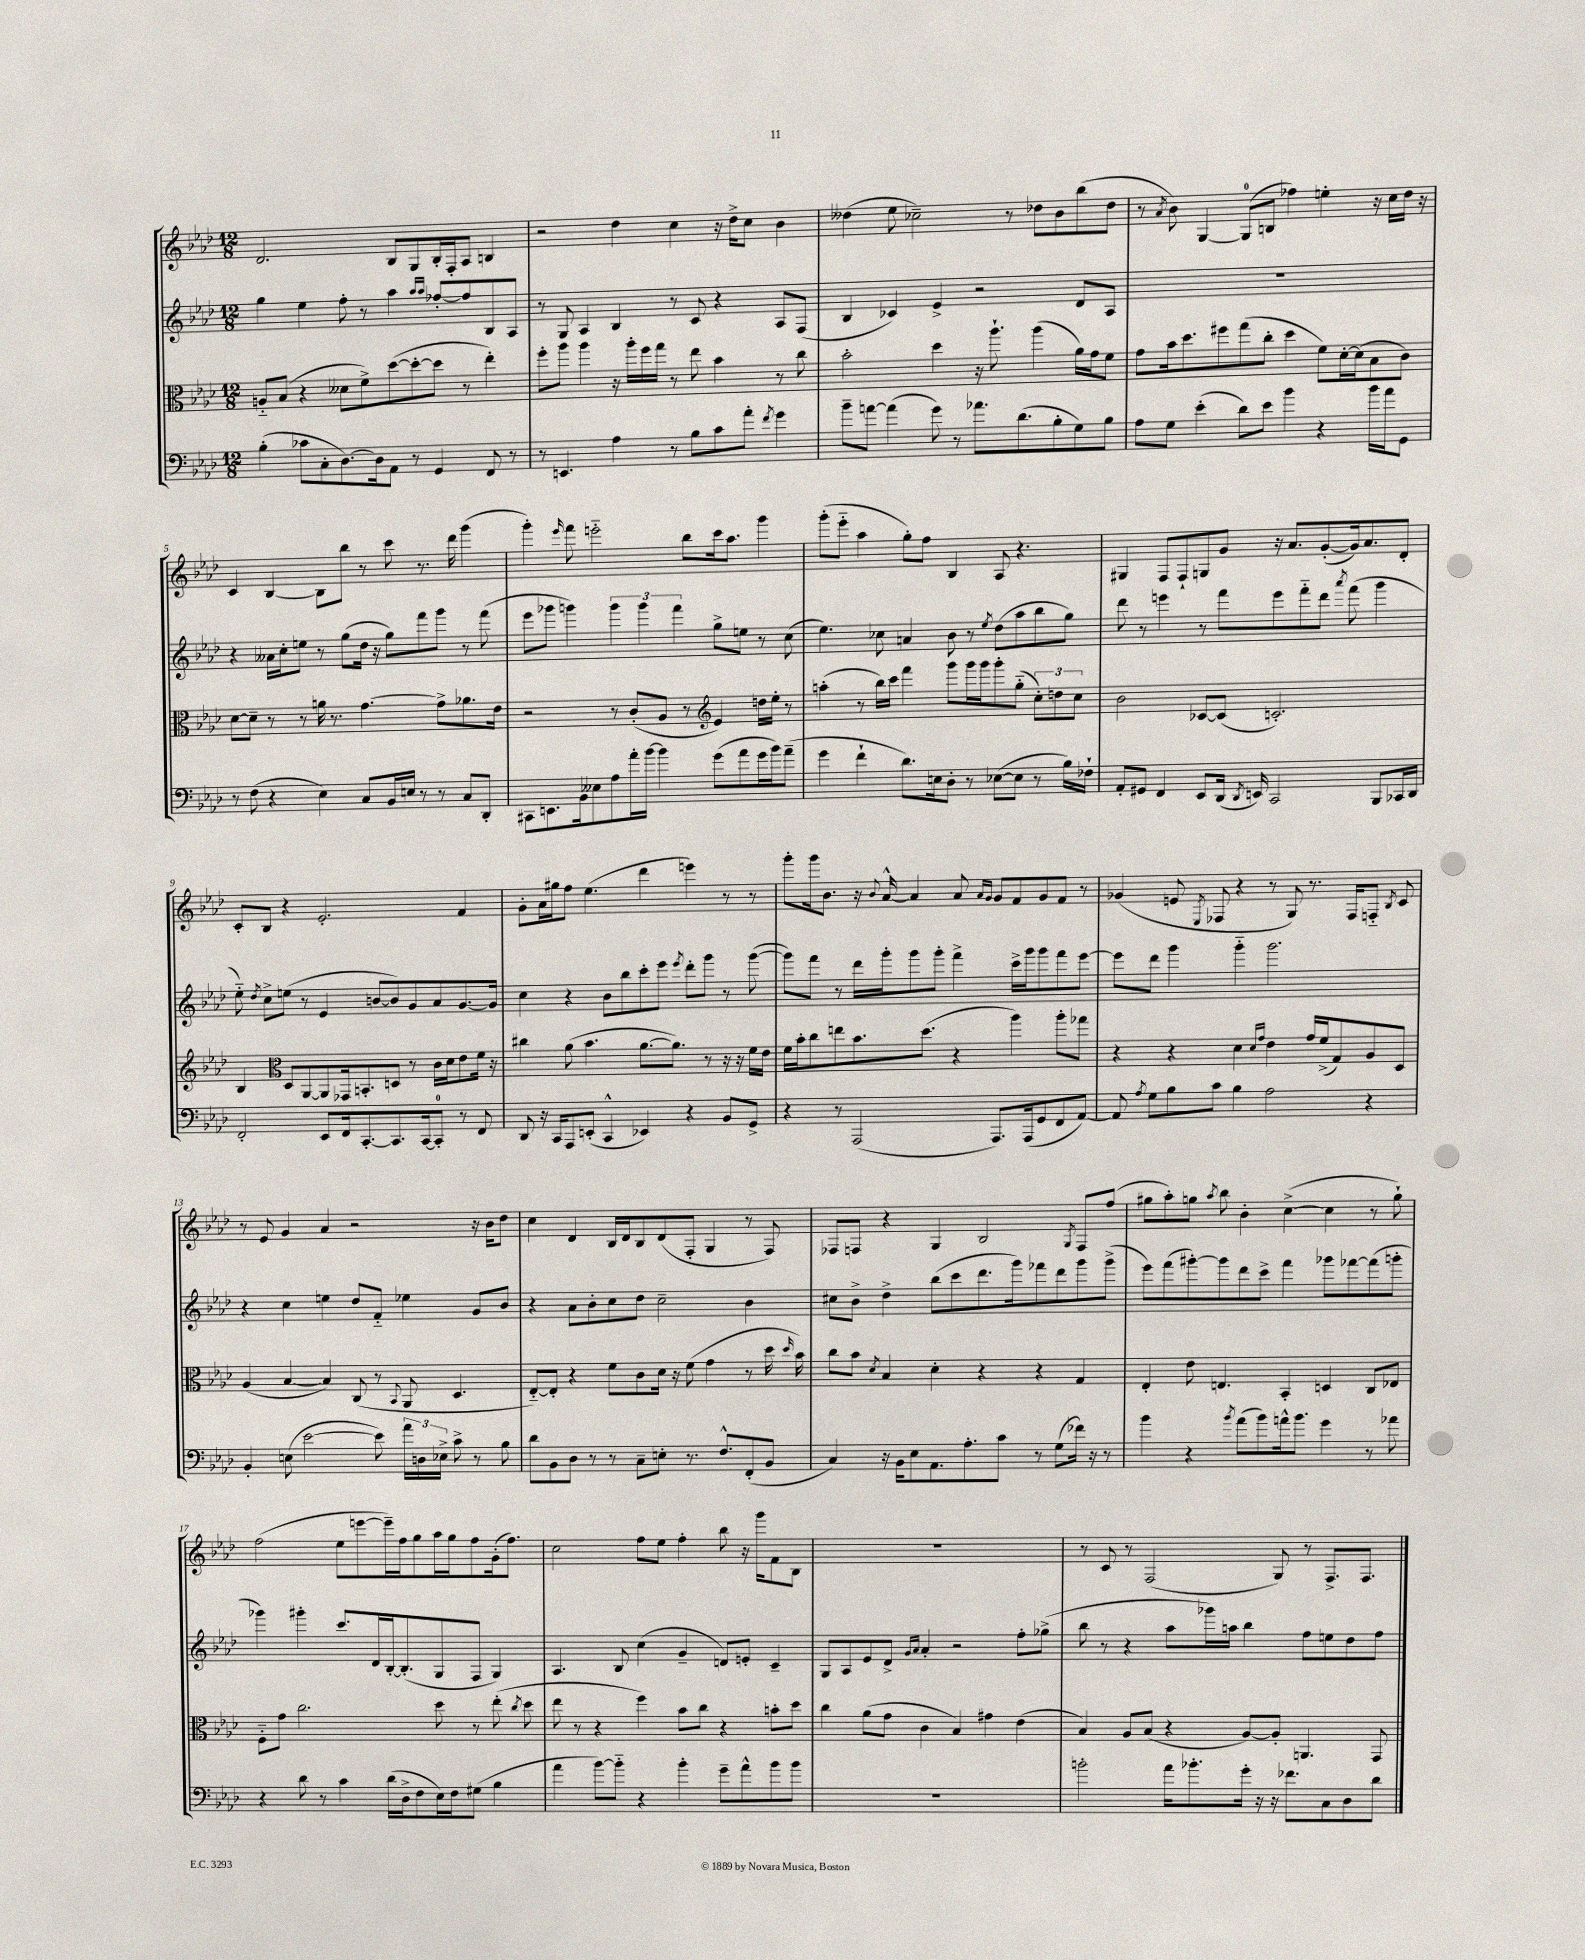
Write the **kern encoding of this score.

**kern	**kern	**kern	**kern
*staff4	*staff3	*staff2	*staff1
*clefF4	*clefC3	*clefG2	*clefG2
*k[b-e-a-d-]	*k[b-e-a-d-]	*k[b-e-a-d-]	*k[b-e-a-d-]
*M12/8	*M12/8	*M12/8	*M12/8
(4B-'	8A'~	4gg	2.d-
.	(8B-	.	.
8c-	4r	4ee-	.
8C'	.	.	.
[8.D-)	8d--	8ff'	.
.	8f^)	8r	.
16D-]	.	.	.
8AA-	([8dd-	4aa-	8B-
8r	8dd-'_	.	8G
.	.	16qqaa-	.
.	.	16qqaa-	.
4GG	8dd-]	[8ff-'	16B-'
.	.	.	16F'
.	8r	8ff-]	8A-
8FF	4ee-')	8B-	4B
8r	.	8A-	.
=	=	=	=
8r	8ff'	8r	2r
4.EE	8aa-	8G	.
.	4aa-	4A-	.
4A-	16r	4B-	4dd-
.	16aa-'	.	.
.	16ff	.	.
.	16gg	.	.
8r	8r	8r	4cc
8B-	8ee-	8c	.
8c	4b-	4r	16r
.	.	.	16dd-^
8a-'	.	.	8cc
8qf	.	.	.
4g	8r	8A-	4b-
.	8cc	(8F	.
=	=	=	=
8b-~	2b-'	4B-	(4dd--
[8a	.	.	.
(4a]	.	4c-)	8ee-
.	.	.	2cc-~)
8g)	4dd-	4e-^	.
8r	.	.	.
8.a-	16r	2r	.
.	8.aa-`	.	.
.	.	.	8r
(8.d-	.	.	.
.	(4aa-	.	8dd-
8B-'	.	.	8b-
8G)	16a-)	8d-	(8bb-
.	16g	.	.
8B-	8f	8A-	8dd-
=	=	=	=
8A-	8g	1.r	8r
.	.	.	8qa-
8G	16b-	.	8b-)
.	8.dd-	.	.
(4e-'	.	.	[4G
.	8ff#	.	.
8d-)	(8gg	.	(8G]
8e-	8cc'	.	8B
4b-	4dd-	.	4ff-)
4r	8f)	.	4ee'
.	[16d-'	.	.
.	(16d-]	.	.
16b-	8B-	.	16r
16a-	.	.	16cc
8GG	8c)	.	16dd-
.	.	.	16r
=	=	=	=
8r	[8d-	4r	4c
(8F	8d-~]	.	.
4r	8r	16a--	[4B-
.	.	16cc'	.
.	8r	8ee	.
4E-)	16a	8r	8B-]
.	8.r	.	.
.	.	(8gg	8bb-
8C	[4.g	16dd-	8r
.	.	16r	.
16BB-	.	8gg)	8ccc
16E	.	.	.
8r	.	8fff	8.r
8r	8g^]	8ggg	.
.	.	.	16ddd-
8C	8.a-	8r	(4ggg
8DD-'	.	(8fff	.
.	16e-	.	.
=	=	=	=
8CC#	2r	8eee-	4ggg')
8.EE	.	8ggg-	.
.	.	.	16qqeee-
.	.	4ggg)	8fff
16BB-	.	.	.
8E--	.	.	2eee'~
8A-	8r	6ggg	.
16a-'	(8c'	.	.
.	.	6ggg	.
[16b-	.	.	.
4b-]	8A-	.	.
.	.	6fff	.
.	8r	.	8bb-
*	*clefG2	*	*
(8g	4e-)	8gg^	16ccc
.	.	.	8.aa-
8a-	.	8ee	.
16g	16dd	8r	4ggg
16b-)	16ee-'	.	.
(8a-~	8r	(8cc	.
=	=	=	=
4g	(4aa'	4.ee-)	(8ggg'
.	.	.	8eee-'~
4f`	8r	.	4aa-
.	16bb-)	8cc-	.
.	16ccc	.	.
8.d-)	4fff	4a	8gg')
.	.	.	8ff
16E	.	.	.
8D-'	8ggg	8b-	4B-
8r	16ggg	8r	.
.	16ggg	.	.
.	.	8qee-	.
([8E-	8ggg'	(8dd-	8A-
8E-]	(8gg'~	8aa-	4.r
8r	12cc')	8bb-	.
.	12dd	.	.
16B-)	.	8gg)	.
.	12cc	.	.
16F-`	.	.	.
=	=	=	=
8AA-'	2b-	8ddd-	4G#
8GG#	.	8r	.
4FF	.	4eee	8F
.	.	.	8F`
8EE-	[8c-	8r	8G
(16DD-	(8c-]	8fff	8g
8qDD-	.	.	.
16EE)	.	.	.
2CC	2.c')	8eee	16r
.	.	.	8.a-
.	.	8fff'~	.
.	.	8ddd-	([8g'
.	.	8qaaa-	.
.	.	(8fff	16g])
.	.	.	8.a-
8BBB-	.	4ggg	.
16CC-	.	.	8d-'
16DD-	.	.	.
=	=	=	=
2FF'	4B-	8ee-'~)	8c'
.	.	8qdd-	.
.	.	8cc^	8B-
*	*clefC3	*	*
.	8D-	(8ee	4r
.	[8AA-	8r	.
8EE-	8AA-]	4e-	2.e-'
16FF	16GG-	.	.
[8.CC'	8.BB'	.	.
.	.	[8b	.
8.CC]	8D	8b])	.
.	8r	8g	.
[16CC	.	.	.
8CC']	16c	8a-	.
.	16d-	.	.
8r	8e-	[8.g	4f
8FF	16f	.	.
.	16r	16g]	.
=	=	=	=
8DD-	4cc#	4cc	8g'
16r	.	.	16a-
16CC	.	.	16gg#
8AAA-	(8a-	4r	8ff
(8EE'	4.b-	.	(4.ee-
4CC^^	.	8b-	.
.	.	8bb-	.
4EE-)	[8.a-	8ccc'	4ddd-
.	.	8eee-	.
.	8.a-])	.	.
.	.	8qeee-	.
4r	.	8ddd-'	4eee)
.	8r	8ggg	.
8BB-	16r	8r	8r
.	16r	.	.
8GG^	16f	([8ggg	8r
.	16e-	.	.
=	=	=	=
4r	16f	8ggg])	8ggg'
.	16b-'	.	.
.	8cc	8fff	16ggg
.	.	.	8.b-
8r	8ee	8r	.
(2AAA-	8.b-	16ddd-	16r
.	.	.	8qqb-
.	.	16ggg'	[16a-^^
.	.	8ggg	4a-]
.	(8.dd-	.	.
.	.	8ggg'	.
.	4r	4fff^	8a-
.	.	.	16qqa-
.	.	.	16qqg
8.AAA-)	.	.	8g
.	4aa-)	16ccc^	8f
(16AAA-	.	16ggg	.
8GG	.	8ggg	8g
8FF	8aa-'	8fff	8f
[8AA-)	8gg-	[8eee-	8r
=	=	=	=
8AA-]	4r	8eee-]	(4g-
8qA-	.	.	.
8G	.	8ddd-	.
8B-	4r	4ggg	8e
.	.	.	8qE-
8c	.	.	8F-
4B-	4d-	4ggg'~	4r
.	16qqd-	.	.
.	16qqg	.	.
2A-	4e-	2.ggg	8r
.	.	.	8G)
.	16g	.	8.r
.	(16f^	.	.
.	8G)	.	.
.	.	.	16F-
4r	8A-	.	8F'~
.	.	.	8qB-
.	8D-	.	8c
=	=	=	=
4BB-'	(4A-	4r	8r
.	.	.	8e-
(8E	[4B-	4cc	4g
[2e-	.	.	.
.	4B-])	4ee	4a-
.	(8C	8dd-	2r
8e-])	8r	8f'~	.
.	8qqBB-	.	.
24a-	8AA-	4ee-	.
24D	.	.	.
24E-^	.	.	.
8c^	4.D-	.	.
8r	.	8g	16r
.	.	.	16b-
8B-	.	8b-	8dd-
=	=	=	=
8d-	[8E-'~)	4r	4cc
8BB-	8E-']	.	.
8D-	4r	8a-	4d-
8r	.	8b-'	.
8r	8f	8cc	16B-
.	.	.	16d-
8C~	8c	8dd-	8B-
8E'	16d-	2cc~	(8d-
.	16r	.	.
8.r	(8f	.	8F'
.	4g	.	4G
8.F^^	.	.	.
(8FF'	8r	4b-	8r
8BB-	16dd-	.	8F)
.	16qqdd-	.	.
.	16b-)	.	.
=	=	=	=
4C)	8cc	8cc#	8F-
.	8b-	8b-^	8F
.	8qd-	.	.
16r	4B-	4dd-^	4r
16BB-	.	.	.
8E-	.	.	.
8.AA-	4d-'	(8bb-	4G
.	.	8ccc	.
8.A-'	.	.	.
.	4r	8.ddd-	2B-
8c	.	.	.
.	.	16ggg)	.
8r	4r	8fff-	.
(8G	.	8ddd-	.
.	.	.	8qG
16f-)	4G	8ggg	8F
16r	.	.	.
8r	.	(8ggg^	(8ff
=	=	=	=
4b-	4E-'	8eee-)	8gg#
.	.	(8fff	8aa-')
4r	8e-	[8ggg#')	8gg
.	.	.	8qaa-
.	4.E	8ggg#]	8bb-
8qb-	.	.	.
(8a-	.	8ddd-	4b-'
8b-)	.	8ccc^	.
16a^^	4BB-'	4fff	([4cc^
8.b-	.	.	.
4g	4D	8ggg-	4cc]
.	.	[8fff-	.
8r	8C	(8fff-]	8r
8a-	8E-	8ggg'	8gg`)
=	=	=	=
4r	8F'~	4ggg-)	(2ff
.	8g	.	.
8d-	2.cc	4ggg#'	.
8r	.	.	.
4c	.	8.ccc	8ee-
.	.	.	[8eee
.	.	16d-	.
(16d-	.	[16B-'	16eee~])
16D-^	.	(8.B-']	16ff
8F	.	.	8gg
16E-)	8dd-	8G	16aa-
16F	.	.	16gg
(8G#	8r	8F	8ff
4B-	(8ee-'	4G)	(16g'
.	.	.	8.ff)
.	8qcc	.	.
.	8dd-	.	.
=	=	=	=
4a-	8ee-	4.A-	2cc
.	8r	.	.
[8b-)	4r	.	.
8b-'~]	.	8B-	.
4r	4ff)	(4cc	8ff
.	.	.	8ee-
4b-'	8b-	4g~	4ff'
.	8cc	.	.
8g~	4r	8d)	8bb-
8a-^^	.	8e'	16r
.	.	.	16ggg
8b-	8b'	4c~	8f
8b-	8dd-	.	8B-
=	=	=	=
1.r	4cc	8G	1.r
.	.	8A-	.
.	(8a-	8e-	.
.	8g	8d-^	.
.	.	16qqg	.
.	.	16qqa-	.
.	4c	4a-'	.
.	4B-)	2r	.
.	4g#	.	.
.	(4e-	8ff'	.
.	.	(8gg-^	.
=	=	=	=
2b'	4B-)	8bb-	8r
.	.	8r	8c
.	8A-	4r	8r
.	(8B-	.	(2F
16a-	4r	8aa-	.
8.b-'	.	.	.
.	.	16ggg-)	.
.	.	16aa	.
16g'	[8A-)	4bb-	.
16r	.	.	.
16r	8A-']	.	8G)
8.f-	.	.	.
.	4.AA	8ff	8r
8C	.	8ee	8.F^
8D-	.	8dd-	.
.	.	.	8.F
8d-	8GG	8ff	.
==	==	==	==
*-	*-	*-	*-
